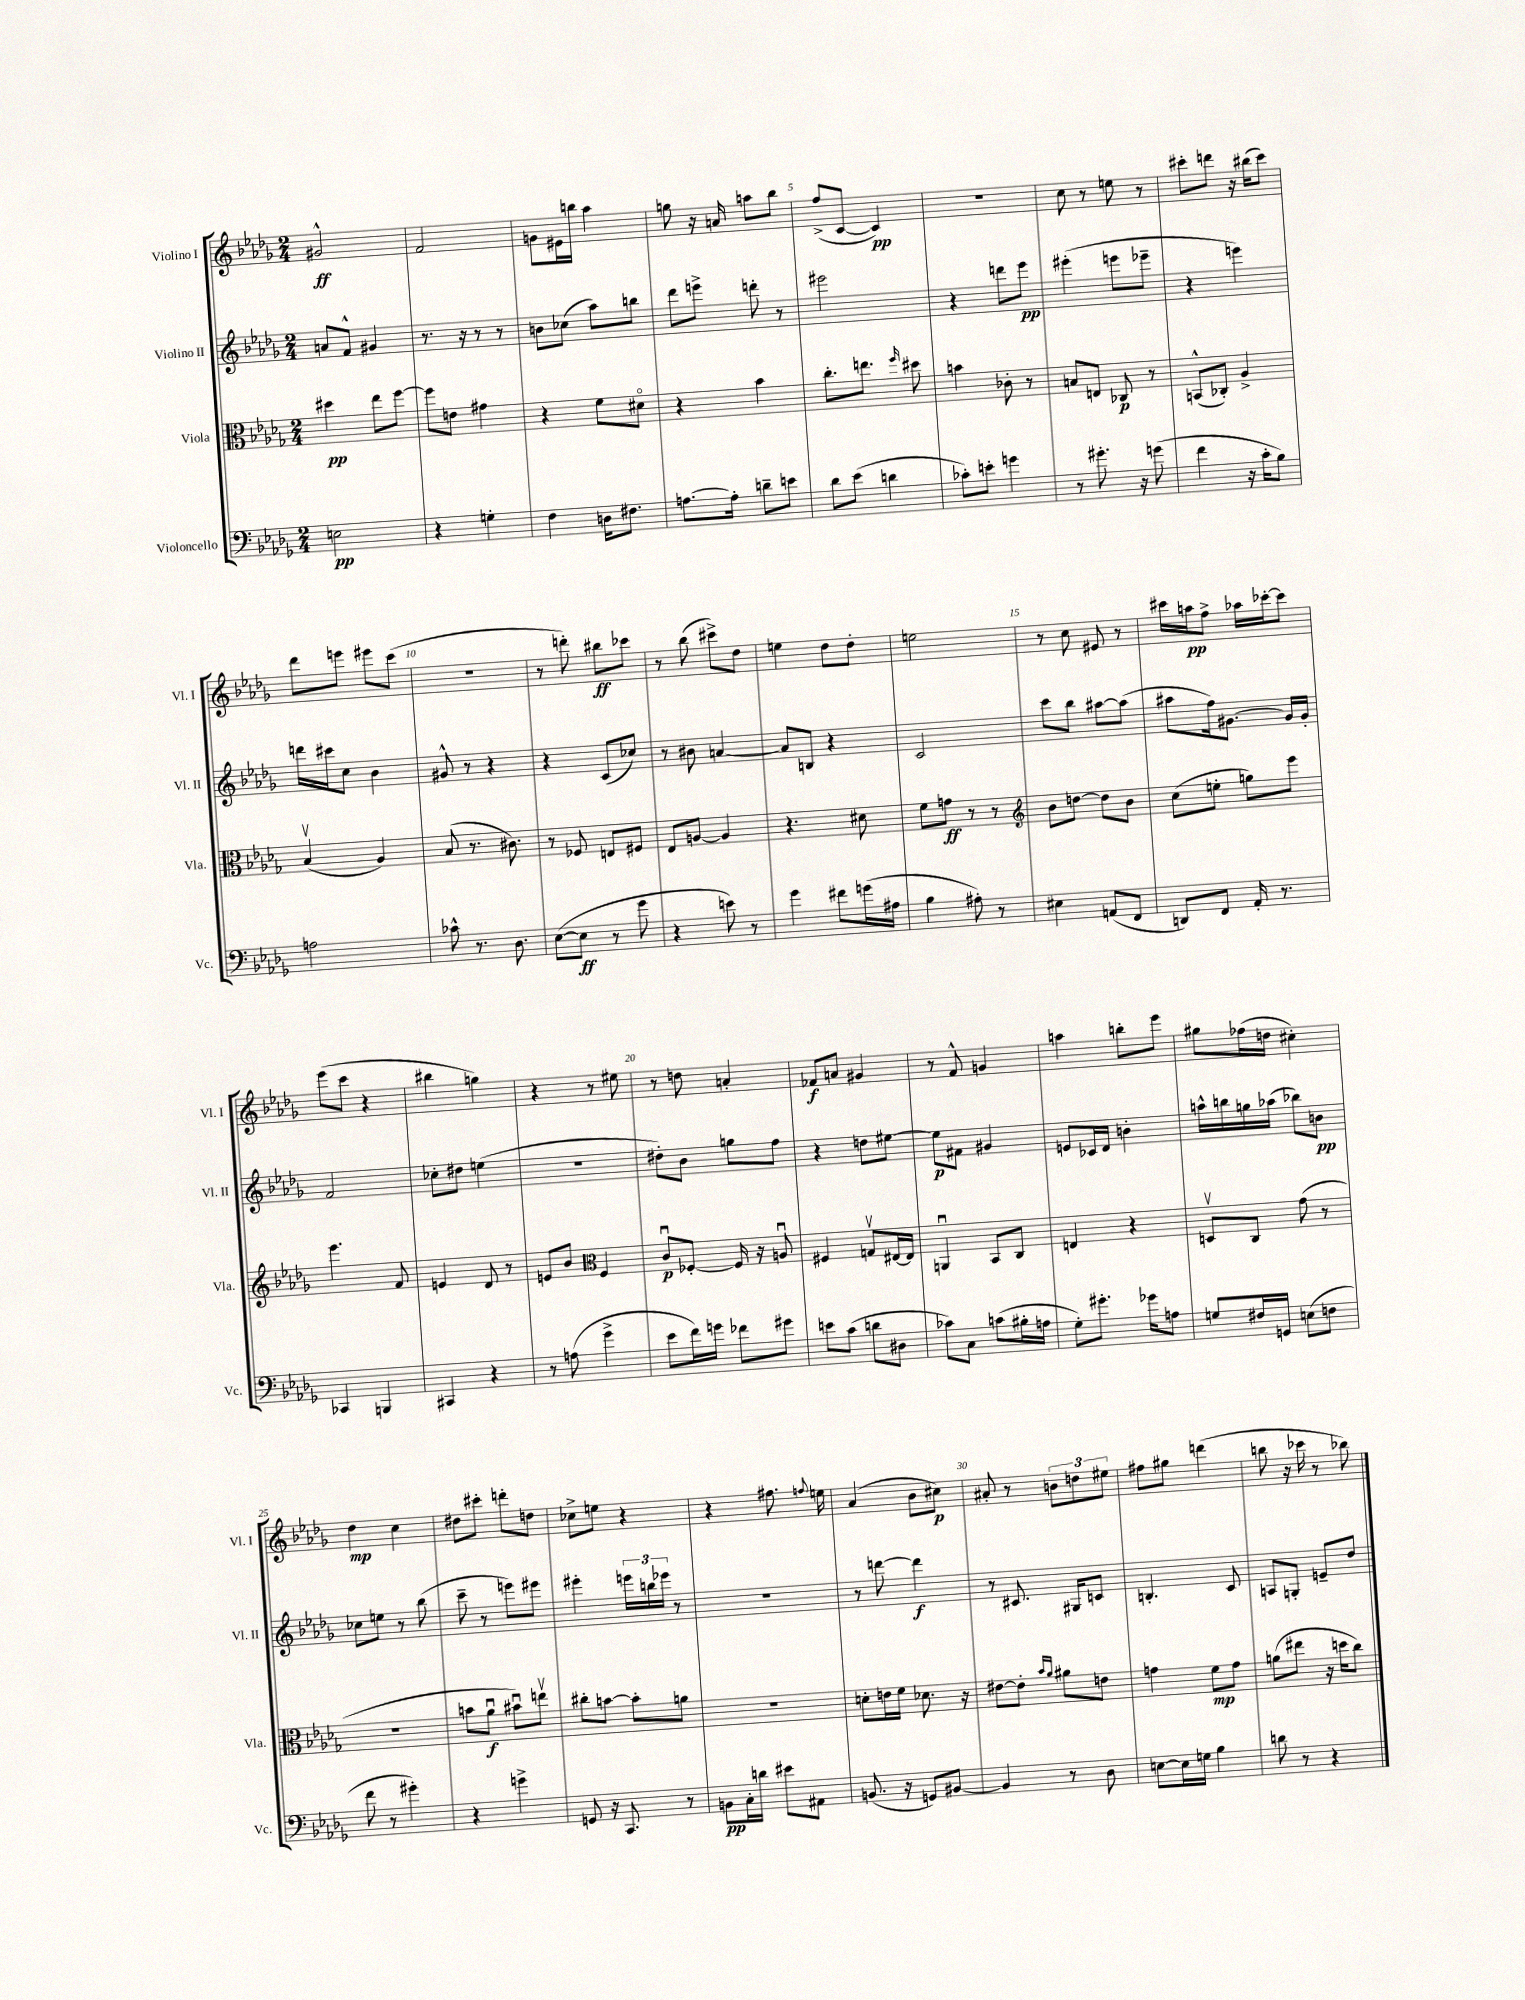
<<
\new StaffGroup <<
\new Staff = "s0" \with { instrumentName = "Violino I" shortInstrumentName = "Vl. I" } {
    \clef treble \key des \major \numericTimeSignature \time 2/4
    \autoBeamOff gis'2-^\ff |
    f'2 |
    g'8[ eis'16 b''16] aes''4 |
    g''8 r16 a'16 a''8[ bes''8] |
    f''8[->( c'8]~ c'4\pp) |
    R2 |
    c''8 r8 e''8 r8 |
    cis'''8[-. d'''8] r16 bis''16[( cis'''8]) |
    des'''8[ e'''8] eis'''8[ c'''8]( |
    r2 |
    r8 d'''8-.) bis''8[\ff ces'''8] |
    r8 bes''8( cis'''8[->) des''8] |
    e''4 des''8[ des''8]-. |
    e''2 |
    r8 c''8 eis'8 r8 |
    cis'''16[ a''16\pp f''8]-> aes''16[ ces'''16~-. ces'''8] |
    ees'''8[( c'''8] r4 |
    bis''4 g''4) |
    r4 r8 eis''8 |
    r8 d''8 a'4-. |
    fes'8[\f a'8] gis'4 |
    r8 f'8-^ g'4 |
    a''4 b''8[-. ees'''8] |
    gis''8[ fes''16( d''16] cis''4-.) |
    des''4\mp c''4 |
    dis''8[ cis'''8]-. d'''8[-. d''8] |
    ces''8[-> e''8] r4 |
    r4 fis''8. \appoggiatura { f''8 } e''16 |
    aes'4( bes'8[ cis''8]\p) |
    ais'8-. r8 \tuplet 3/2 { b'8[ d''8 eis''8] } |
    fis''8[ gis''8] d'''4( |
    b''8 r16 ces'''16 r8 bes''8) \bar "|." |
}
\new Staff = "s1" \with { instrumentName = "Violino II" shortInstrumentName = "Vl. II" } {
    \clef treble \key des \major \numericTimeSignature \time 2/4
    \autoBeamOff a'8[ f'8]-^ gis'4 |
    r8. r16 r8 r8 |
    b'8[ ces''8]( aes''8[) b''8] |
    des'''8[ e'''8]-> d'''8-. r8 |
    eis'''2 |
    r4 d'''8[ ees'''8]\pp |
    eis'''4-.( e'''8[ ees'''8]-- |
    r4 e'''4) |
    d'''16[ cis'''16 c''8] bes'4 |
    gis'8-^ r8 r4 |
    r4 c'8[( ces''8]) |
    r8 bis'8 a'4~ |
    a'8[ b8] r4 |
    c'2 |
    c'''8[ bes''8] ais''8[~ ais''8]( |
    ais''8[ f''16) gis'8.]~ gis'16[ gis'16]-. |
    f'2 |
    ces''8[-. dis''8] e''4( |
    r2 |
    dis''8[-.) bes'8] g''8[ f''8] |
    r4 d''8[ eis''8]~ |
    eis''8[\p fis'8] gis'4 |
    e'8[ ces'16 des'16] b'4-. |
    a''16[-^ b''16 g''16 aes''16]( bes''8[) b'8]\pp |
    ces''8[ e''8] r8 bes''8( |
    c'''8-- r8 e'''8[) eis'''8] |
    eis'''4-. \tuplet 3/2 { e'''16[ b''16 ees'''16] } r8 |
    r2 |
    r8 d'''8~ d'''4\f |
    r8 cis'8. gis16[ c'8] |
    b4.-. c'8 |
    a8[ g8]-. e'8[-- des''8] \bar "|." |
}
\new Staff = "s2" \with { instrumentName = "Viola" shortInstrumentName = "Vla." } {
    \clef alto \key des \major \numericTimeSignature \time 2/4
    \autoBeamOff dis''4\pp ees''8[ f''8]~ |
    f''8[ e'8] gis'4 |
    r4 f'8[ dis'8]\flageolet |
    r4 bes'4 |
    c''8.[-. e''8.] \grace { f''16 } dis''8 |
    b'4 ces'8-. r8 |
    b8[ e8] ces8\p r8 |
    b,8[-^( ces8]-.) aes4-> |
    bes4\upbow( aes4) |
    bes8( r8. cis'8.) |
    r8 fes8 e8[ fis8] |
    ees8[ a8]~ a4 |
    r4. dis'8 |
    f'8[ g'8]\ff r8 r8 |
    \clef treble bes'8[ d''8]~ d''8[ bes'8] |
    c''8[( e''8]-. g''8[) ees'''8] |
    ees'''4. f'8 |
    e'4 des'8 r8 |
    e'8[ bes'8] \clef alto f4 |
    c'8[\downbow\p fes8]~-. fes16 r16 a8\downbow |
    fis4 g8[\upbow eis16~ eis16] |
    a,4\downbow bes,8[ c8] |
    e4 r4 |
    d8[\upbow c8] ges'8( r8 |
    r2 |
    b'8[ aes'8]\downbow\f bis'8[\downbow) e''8]\upbow |
    cis''8[-. b'8]~ b'8[-. a'8] |
    R2 |
    d'8[-. e'16 f'16] des'8. r16 |
    eis'8[~ eis'8]-. \grace { bes'16[ aes'16] } ais'8[ e'8] |
    g'4 f'8[\mp g'8] |
    a'8[( eis''8] r16 d''16[ c''8]) \bar "|." |
}
\new Staff = "s3" \with { instrumentName = "Violoncello" shortInstrumentName = "Vc." } {
    \clef bass \key des \major \numericTimeSignature \time 2/4
    \autoBeamOff e2\pp |
    r4 g4-. |
    f4 d16[ fis8.] |
    a8.[~ a16]-. d'8[-- e'8] |
    des'8[ ees'8]( d'4 |
    ces'8[-.) e'8]-. g'4 |
    r8 gis'8.-. r16 g'8( |
    f'4 r16 c'16[-. bes8]) |
    a2 |
    ces'8-^ r8. des8. |
    ees8[~( ees8]\ff r8 ges'8 |
    r4 e'8) r8 |
    ges'4 fis'8[ g'16( ais16] |
    bes4 ais8-.) r8 |
    eis4 a,8[( f,8] |
    d,8[) f,8] aes,16-. r8. |
    ces,4 b,,4 |
    cis,4 r4 |
    r8 a8( ges'4-> |
    ees'8[ f'16) g'16] fes'8[ gis'8] |
    e'8[ c'8]( d'8[ dis8] |
    ces'8[) c8] c'8[( bis16-. a16] |
    ges8[-.) gis'8.]-. ges'16[ a8] |
    g8[ fis16 g,16] e8[( f8] |
    f'8 r8 gis'4-.) |
    r4 g'4-> |
    g,8 r16 c,8. r8 |
    b,8[\pp c16-. d'16] eis'8[ ais,8] |
    b,8.( r16 g,8[) bis,8]~ |
    bis,4 r8 des8 |
    e8[~ e16 g16] bes4 |
    d'8 r8 r4 \bar "|." |
}
>>
>>
\layout { \context { \Score \override BarNumber.break-visibility = ##(#f #t #t) barNumberVisibility = #(every-nth-bar-number-visible 5) } }
